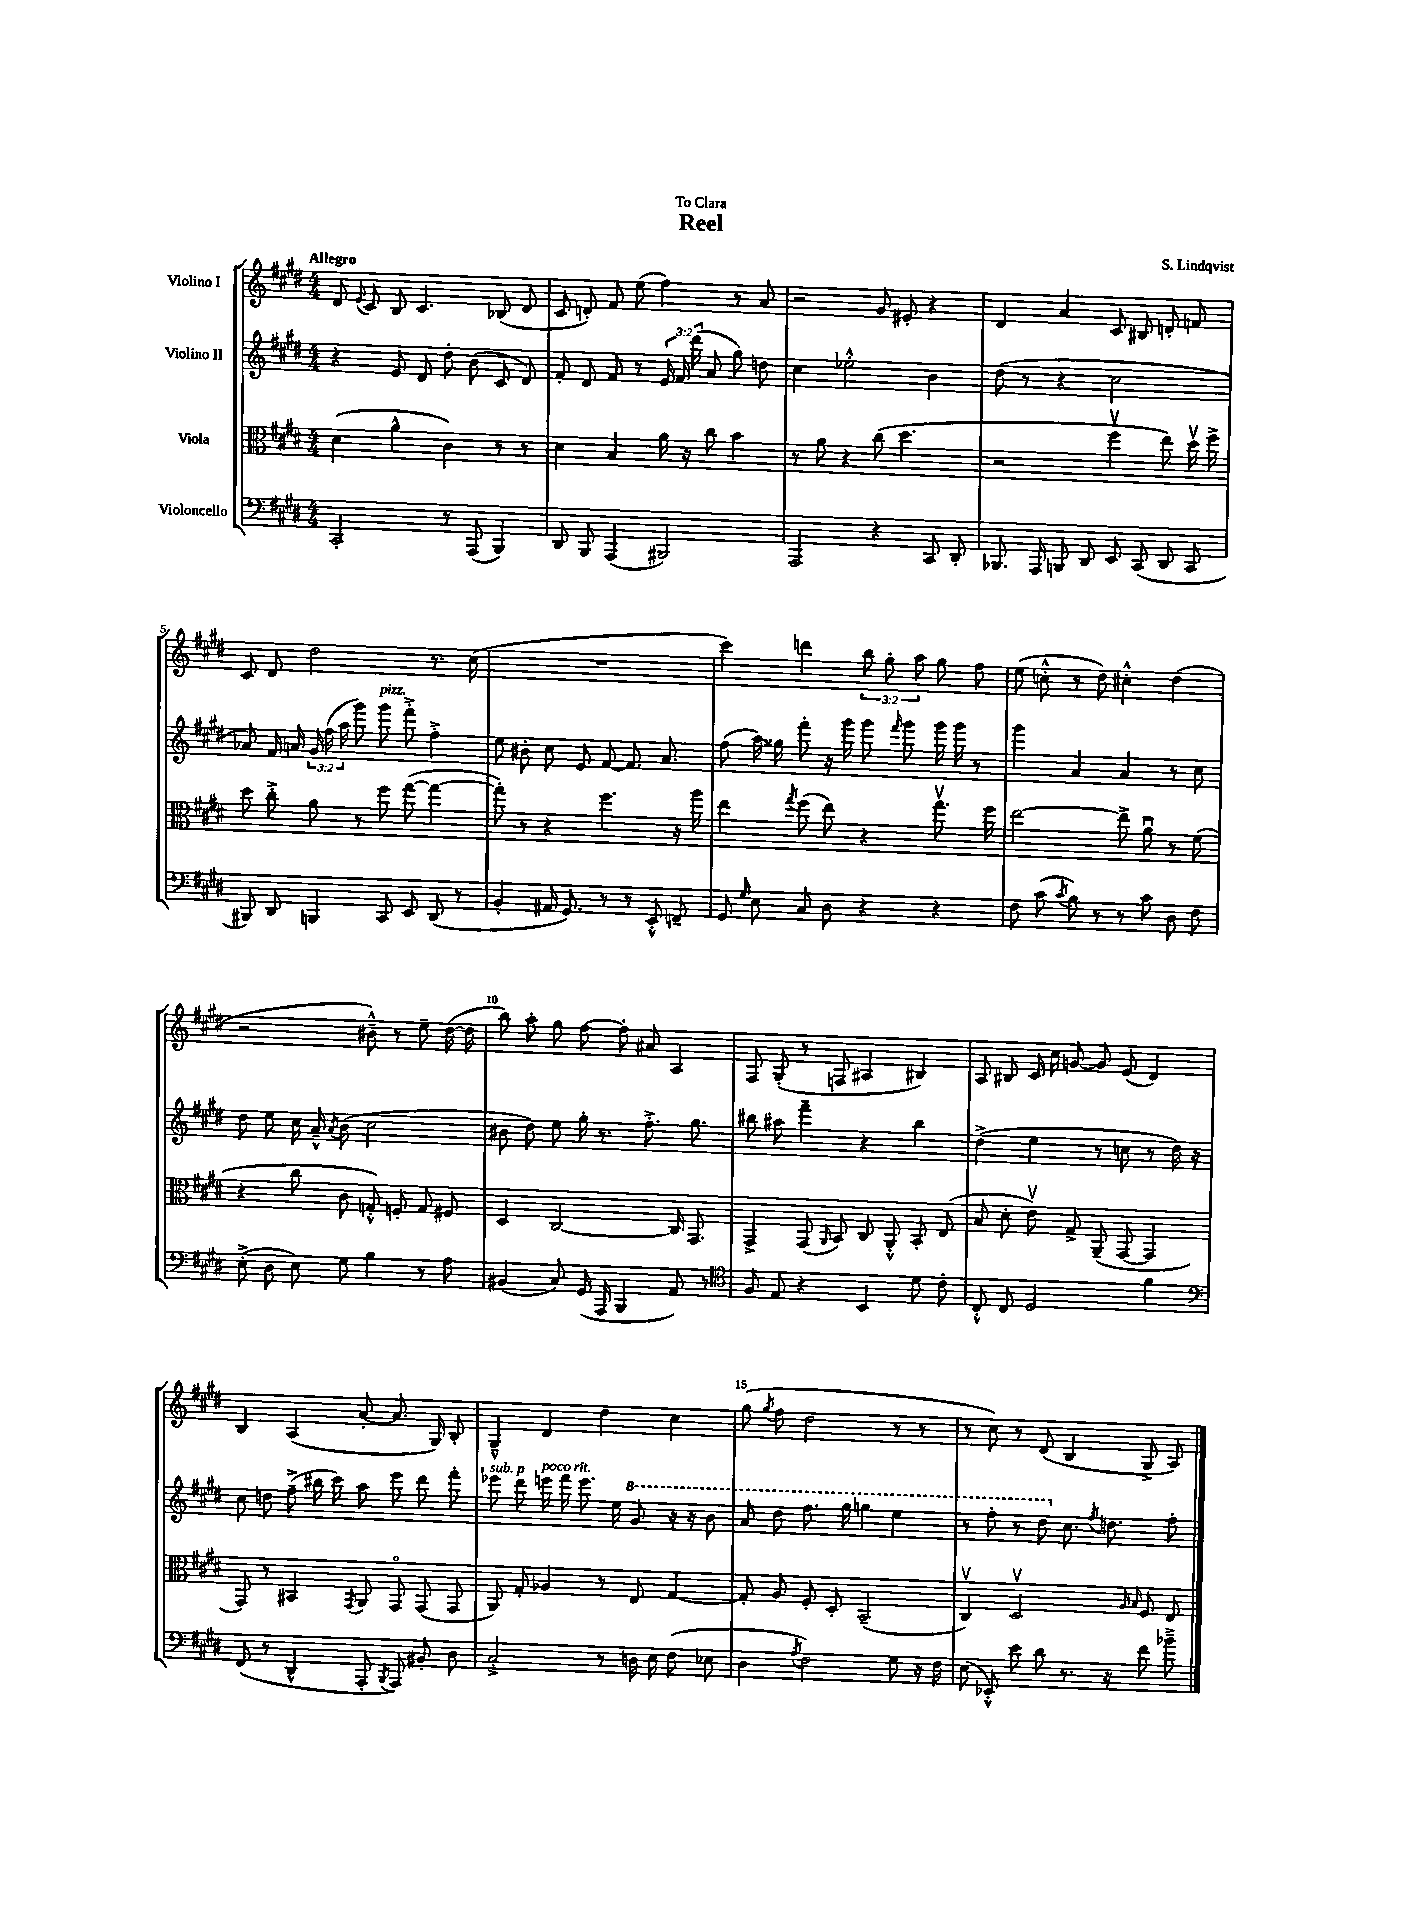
\header { title = "Reel" composer = "S. Lindqvist" dedication = "To Clara" }
<<
\new StaffGroup <<
\new Staff = "s0" \with { instrumentName = "Violino I" } {
    \clef treble \key e \major \numericTimeSignature \time 4/4 \override Staff.TupletNumber.text = #tuplet-number::calc-fraction-text \tempo "Allegro"
    \autoBeamOff dis'8 \appoggiatura { e'8 } cis'8 b8 cis'4. bes8( dis'8 |
    cis'8 d'8-.) fis'8 e''8( fis''4) r8 a'8 |
    r2 gis'8 eis'8-. r4 |
    dis'4 a'4 cis'8 bis8 d'8-. f'8 |
    cis'8 dis'8 dis''2 r8. cis''16( |
    R1 |
    cis'''4) d'''4 \tuplet 3/2 { b''8 gis''8-. a''8 } gis''8 fis''8 |
    e''8( c''8-.-^ r8 dis''8) cis''4-.-^ dis''4( |
    r2 bis'8---^) r8 e''8-- dis''16~( dis''16 |
    b''8) a''8-. gis''8 fis''8~ fis''8-. ais'8 a4 |
    fis8 gis8-.( r8 f8 ais4 bis4) |
    a8 bis8 cis'16 cis''16 g'8~ g'8 e'8( dis'4) |
    b4 a4( a'8~-. a'8. gis16) b8-. |
    gis4---^ dis'4 dis''4 cis''4 |
    gis''8( \acciaccatura { gis''8 } fis''8 dis''2 r8 r8 |
    r8 cis''8) r8 dis'8( b4 gis8-> a8) \bar "|." |
}
\new Staff = "s1" \with { instrumentName = "Violino II" } {
    \clef treble \key e \major \numericTimeSignature \time 4/4 \override Staff.TupletNumber.text = #tuplet-number::calc-fraction-text
    \autoBeamOff r4 e'8 dis'8 dis''8-. b'8( cis'8 dis'8) |
    fis'8-. dis'8 fis'8 r8 \tuplet 3/2 { e'16 fis'16 dis'''16( } a'8 gis''8) d''8 |
    cis''4 ees''2-.-^ b'4 |
    dis''8( r8 r4 cis''2 |
    aes'8) fis'16 a'16 \tuplet 3/2 { gis'16 fis''16( a''16 } gis'''8) gis'''8^\markup { \italic "pizz." } fis'''8-.-> fis''4-.-> |
    e''8 bis'8-. cis''8 e'8 fis'8~ fis'8. a'8. |
    fis''8( a''16) gisis''16 fis'''8-. r16 gis'''16 gis'''8 \grace { fis'''16 } gis'''8 gis'''16 gis'''16 r8 |
    gis'''4 a'4 a'4 r8 cis''8 |
    dis''8 e''8 cis''16 a'16---^ \acciaccatura { a'8 } b'8( cis''2 |
    bis'8 dis''8) e''8 gis''16-. r8. fis''8.-.-> gis''8. |
    bis''8 ais''8 fis'''4-- r4 bis''4 |
    dis''4->( e''4 r8 c''8 r8 dis''16) r16 |
    cis''8 d''8 fis''8--->( bis''16 cis'''16) a''8 e'''8 dis'''8 fis'''8-. |
    ees'''8^\markup { \italic "sub. p" } dis'''8 e'''16^\markup { \italic "poco rit." } fis'''16 e'''8. e''16 \ottava #1 gis''8 r16 r16 b''8 |
    a''8 dis'''8 fis'''8. gis'''16 g'''4 e'''4 |
    r8 fis'''8-. r8 dis'''8 \ottava #0 cis''8. \acciaccatura { fis''8 } d''8. fis''8-. \bar "|." |
}
\new Staff = "s2" \with { instrumentName = "Viola" } {
    \clef alto \key e \major \numericTimeSignature \time 4/4
    \autoBeamOff dis'4( a'4-^ cis'4) r8 r8 |
    dis'4 b4 a'16 r16 cis''8 b'4 |
    r8 a'8 r4 cis''8( dis''4. |
    r2 fis''4\upbow e''8) dis''16\upbow fis''16-> |
    dis''8 cis''8-.-> a'8 r8 fis''8 gis''8~( gis''4~ |
    gis''8-.) r8 r4 fis''4. r16 a''16 |
    e''4 \acciaccatura { gis''8 } fis''8( e''8) r4 gis''8.\upbow fis''16 |
    e''2~ e''8-> a'8\downbow r8 fis'8( |
    r4 cis''8 cis'8 g8-.-^) f8-. g8 fis8 |
    dis4 cis2~ cis16 gis,8. |
    gis,4-> gis,8( \grace { a,16 } b,8) cis8 a,8-.-^ b,8-. e8( |
    b8 dis'8-. e'8\upbow) gis8-> a,8--( gis,8~ gis,4 |
    gis,8) r8 bis,4 \acciaccatura { gis,8 } a,8 gis,8\flageolet gis,8( gis,8 |
    a,8) gis8-. aes4 r8 e8 gis4~ |
    gis8-. a8 fis8-. dis8-. b,2--( |
    cis4\upbow) dis2\upbow \grace { a16 b16 } fis8 e8 \bar "|." |
}
\new Staff = "s3" \with { instrumentName = "Violoncello" } {
    \clef bass \key e \major \numericTimeSignature \time 4/4
    \autoBeamOff cis,2-. r8 a,,8( b,,4) |
    dis,8 b,,8 a,,4( bis,,2) |
    a,,2 r4 cis,8 dis,8-. |
    bes,,8. a,,16 b,,8 dis,8 e,8 cis,8( dis,8 cis,8 |
    bis,,8) dis,8 b,,4 cis,8 e,8 dis,8( r8 |
    b,4-. ais,16 gis,8.) r8 r8 e,8-.-^ f,8-- |
    gis,8 \grace { gis16 } e8 cis8 dis8 r4 r4 |
    fis8 cis'8( \acciaccatura { cis'8 } b8) r8 r8 cis'8 dis8 fis8 |
    e8-.->( dis8 e8) gis8 b4 r8 a8 |
    bis,4( cis8) gis,16( a,,16 b,,4 a,8) r8 |
    \clef tenor fis8 e8 r4 b,4 dis'8 cis'8-. |
    cis8-.-^ cis8 dis2 fis'4 |
    \clef bass fis,8( r8 dis,4-^ a,,8-. \acciaccatura { b,,8 } a,,8) bis,8-. dis8 |
    cis2-.-> r8 d16 e16 fis8( ees8 |
    dis4 \acciaccatura { a8 } fis2) gis8 r16 fis16 |
    e8( ees,8-.-^) e'8 dis'8 r8. r16 fis'8 bes'8---> \bar "|." |
}
>>
>>
\layout { \context { \Score \override BarNumber.break-visibility = ##(#f #t #t) barNumberVisibility = #(every-nth-bar-number-visible 5) } }
